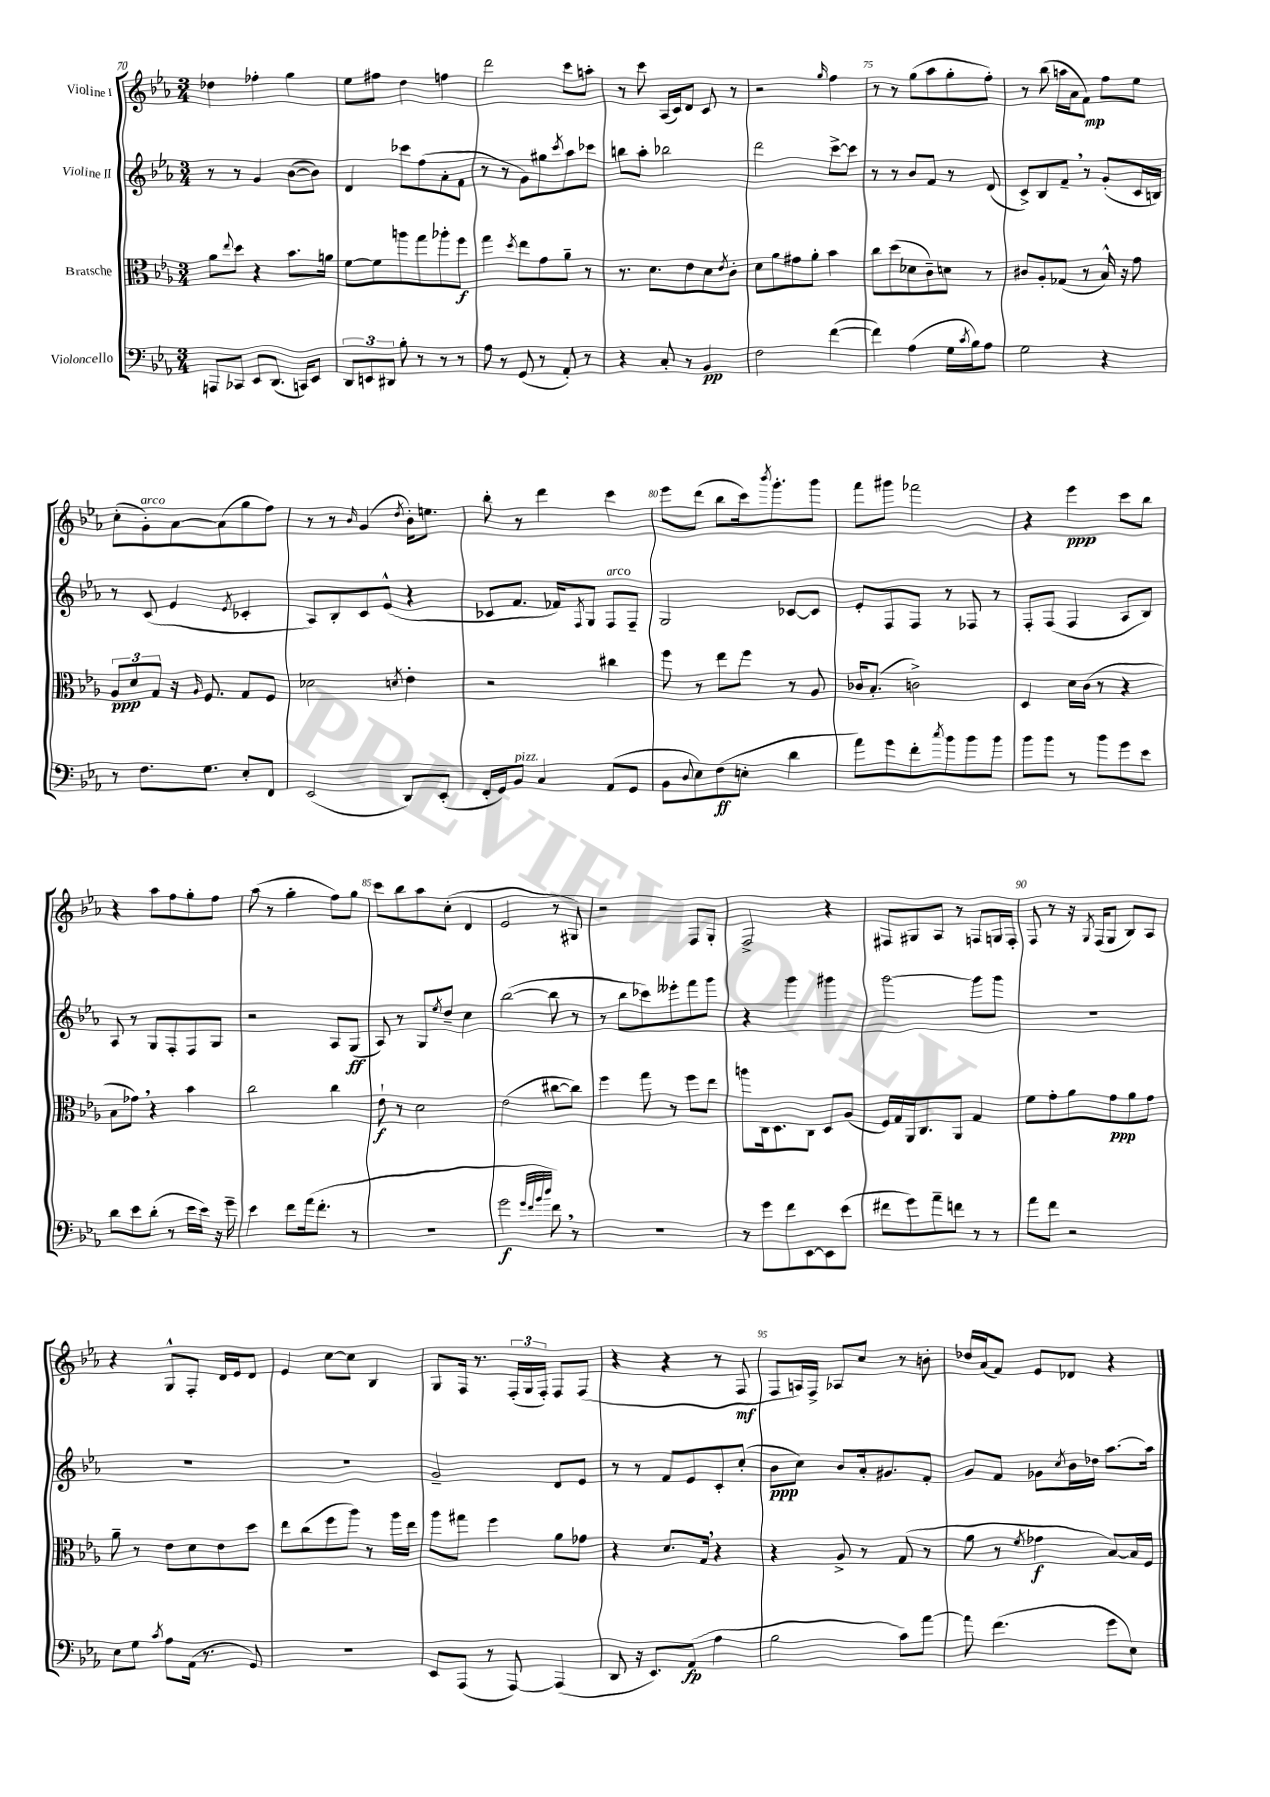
<<
\new StaffGroup <<
\new Staff = "s0" \with { instrumentName = "Violine I" } {
    \clef treble \key ees \major \numericTimeSignature \time 3/4
    des''4 fes''4-. g''4 |
    ees''8 fis''8 d''4 f''4 |
    d'''2 c'''8 a''8-. |
    r8 c'''8 aes16( c'16) d'8 c'8 r8 |
    r2 \grace { g''16 } f''4 |
    r8 r8 g''8( aes''8 g''8-. f''8-.) |
    r8 bes''8( a''16 aes'16 f'8\mp) f''8 ees''8 |
    c''8-.( g'8-.^\markup { \italic "arco" }) aes'8~ aes'8( g''8 f''8) |
    r8 r8 \grace { bes'16 } g'4( \acciaccatura { d''8 } bes'16-.) e''8. |
    bes''8-. r8 d'''4 c'''4 |
    ees'''8 d'''8( bes''8 c'''16) \acciaccatura { bes'''8 } g'''8.-. g'''8 |
    f'''8 gis'''8 fes'''2 |
    r4 ees'''4\ppp c'''8 bes''8 |
    r4 aes''8 f''8 g''8-. f''8 |
    aes''8( r8 g''4-. f''8) g''8 |
    c'''8 bes''8 aes''8 c''8-.( d'4 |
    ees'2 r8 gis8) |
    r2 f8 g8-. |
    f2-> r4 |
    fis8 gis8 aes8 r8 f8 g16 f16-. |
    f8 r8 r16 \acciaccatura { g8 } f16( g8 bes8) aes8 |
    r4 g8-^ f8-. d'16 ees'16 d'8 |
    ees'4 c''8~ c''8 bes4 |
    g8 f16 r8. \tuplet 3/2 { f16-.( g16 f16-.) } f8 f8( |
    r4 r4 r8 f8\mf |
    f8 a16) f16-> aes8 c''8 r8 b'8-. |
    des''16 aes'16( f'8) ees'8 des'8 r4 \bar "|." |
}
\new Staff = "s1" \with { instrumentName = "Violine II" } {
    \clef treble \key ees \major \numericTimeSignature \time 3/4
    r8 r8 g'4 bes'8~( bes'8) |
    d'4 ces'''8 f''8( aes'8-. f'8 |
    r8 r8 g'8) gis''8 \acciaccatura { c'''8 } aes''8 ces'''8 |
    b''8 aes''8-. bes''2 |
    d'''2 c'''8~-> c'''8 |
    r8 r8 bes'8 f'8 r8 d'8( |
    c'8->) bes8 f'8-- \breathe r8 g'8-.( c'16 b16) |
    r8 c'8( ees'4 \acciaccatura { ees'8 } ces'4-. |
    aes8) bes8-. c'8 ees'8-^( r4 |
    ces'8 f'8. fes'16) \acciaccatura { f8 } g8 f8^\markup { \italic "arco" } f8-- |
    g2 ces'8~ ces'8 |
    ees'8-. f8 f8 r8 fes8 r8 |
    f8-. f8( f4 aes8 bes8) |
    aes8 r8 g8 f8-. f8 g8 |
    r2 aes8 g8\ff( |
    aes8) r8 g8 \acciaccatura { ees''8 } d''8-- c''4 |
    bes''2~( bes''8 r8 |
    r8 bes''8 ces'''8) eeses'''8-. f'''8 g'''8 |
    r4 g'''4 gis'''4 |
    g'''2~ g'''8 g'''8 |
    R2. |
    R2. |
    R2. |
    g'2-- d'8 ees'8 |
    r8 r8 f'8 ees'8 c'8-. c''8-.( |
    bes'8\ppp c''8) bes'8 aes'16-. gis'8. f'8-. |
    g'8 f'8 ges'8 \acciaccatura { c''8 } bes'16 des''16 aes''8.~ aes''16 \bar "|." |
}
\new Staff = "s2" \with { instrumentName = "Bratsche" } {
    \clef alto \key ees \major \numericTimeSignature \time 3/4
    aes'8 \appoggiatura { ees''8 } d''8 r4 bes'8. a'16 |
    f'8~ f'8 a''8 g''8 aes''8-. f''8\f |
    g''4 \acciaccatura { d''8 } ees''8 g'8 aes'8-- r8 |
    r8. d'8. ees'8 d'8 \acciaccatura { ees'8 } c'8-. |
    d'8 aes'8 gis'8 aes'8-. bes'4 |
    c''8 d''8( des'8 c'8--) d'8 r8 |
    cis'8 aes8-. ges8( r8 bes16-^) r16 g'8 |
    \tuplet 3/2 { aes8\ppp d'8 g8 } r16 \grace { aes16 } f8. g8 f8 |
    des'2 \acciaccatura { d'8 } ees'4-. |
    r2 cis''4 |
    f''8 r8 ees''8 f''8 r8 aes8 |
    ces'16 bes8.-.( c'2->) |
    d4 d'16 c'16( r8 r4 |
    bes8 ges'8) \breathe r4 bes'4 |
    c''2 c''4 |
    ees'8-!\f r8 d'2 |
    ees'2( cis''8~ cis''8) |
    f''4 g''8 r8 f''8 ees''8 |
    a''8 c16 d8. c8 d8 aes8( |
    f16) g16 aes,16 c8. aes,8 g4 |
    f'8 g'8-. aes'8 g'8\ppp aes'8 g'8 |
    aes'8-- r8 ees'8 d'8 ees'8 d''8 |
    ees''8 c''8( f''8 aes''8) r8 aes''16 ees''16 |
    aes''8 gis''8 f''4 aes'8 ges'8 |
    r4 d'8. g16 \breathe r4 |
    r4 aes8-> r8 g8( r8 |
    aes'8 r8 \acciaccatura { f'8 } ges'4\f bes8~) bes16 f16 \bar "|." |
}
\new Staff = "s3" \with { instrumentName = "Violoncello" } {
    \clef bass \key ees \major \numericTimeSignature \time 3/4
    a,,8 ces,8 ees,8 d,8.( c,16) ees,8 |
    \tuplet 3/2 { d,8 e,8 dis,8 } bes8-. r8 r8 r8 |
    aes8 r8 g,8( r8 aes,8-.) r8 |
    r4 c8-. r8 bes,4\pp |
    f2 f'4~( |
    f'4) aes4( g16 \acciaccatura { c'8 } bes16) aes8 |
    g2 r4 |
    r8 f8. g8. ees8-. f,8 |
    ees,2( d,8) ees,8-.( |
    f,16-. g,16) bes,8^\markup { \italic "pizz." } c4 aes,8( g,8 |
    bes,8 \appoggiatura { d8 } ees8) f8\ff( e8-. d'4 |
    aes'8) g'8 f'8-. \acciaccatura { c''8 } bes'8 bes'8 bes'8 |
    bes'8 bes'8 r8 bes'8 g'8 ees'8 |
    d'8 ees'8 d'8-.( r8 ees'16 ees'16) r16 g'16-- |
    ees'4 f'8 aes'16( f'8.-. r8 |
    R2. |
    g'2\f \grace { g'32 f'32 bes'32 d''32 } f'8) \breathe r8 |
    R2. |
    r8 g'8 f'8 ees,8~ ees,8 ees'8( |
    fis'8 g'8) aes'8-- f'8 r8 r8 |
    aes'8 f'8 r2 |
    ees8 g8 \acciaccatura { c'8 } aes8 aes,16( r8. g,8) |
    R2. |
    ees,8 aes,,8( r8 aes,,8~) aes,,4( |
    d,8 r16 ees,8.) aes,8\fp( aes4 |
    bes2 c'8) aes'8~ |
    aes'8 f'4.( g'8 ees8) \bar "|." |
}
>>
>>
\layout { \context { \Score currentBarNumber = #70 \override BarNumber.break-visibility = ##(#f #t #t) barNumberVisibility = #(every-nth-bar-number-visible 5) } }
